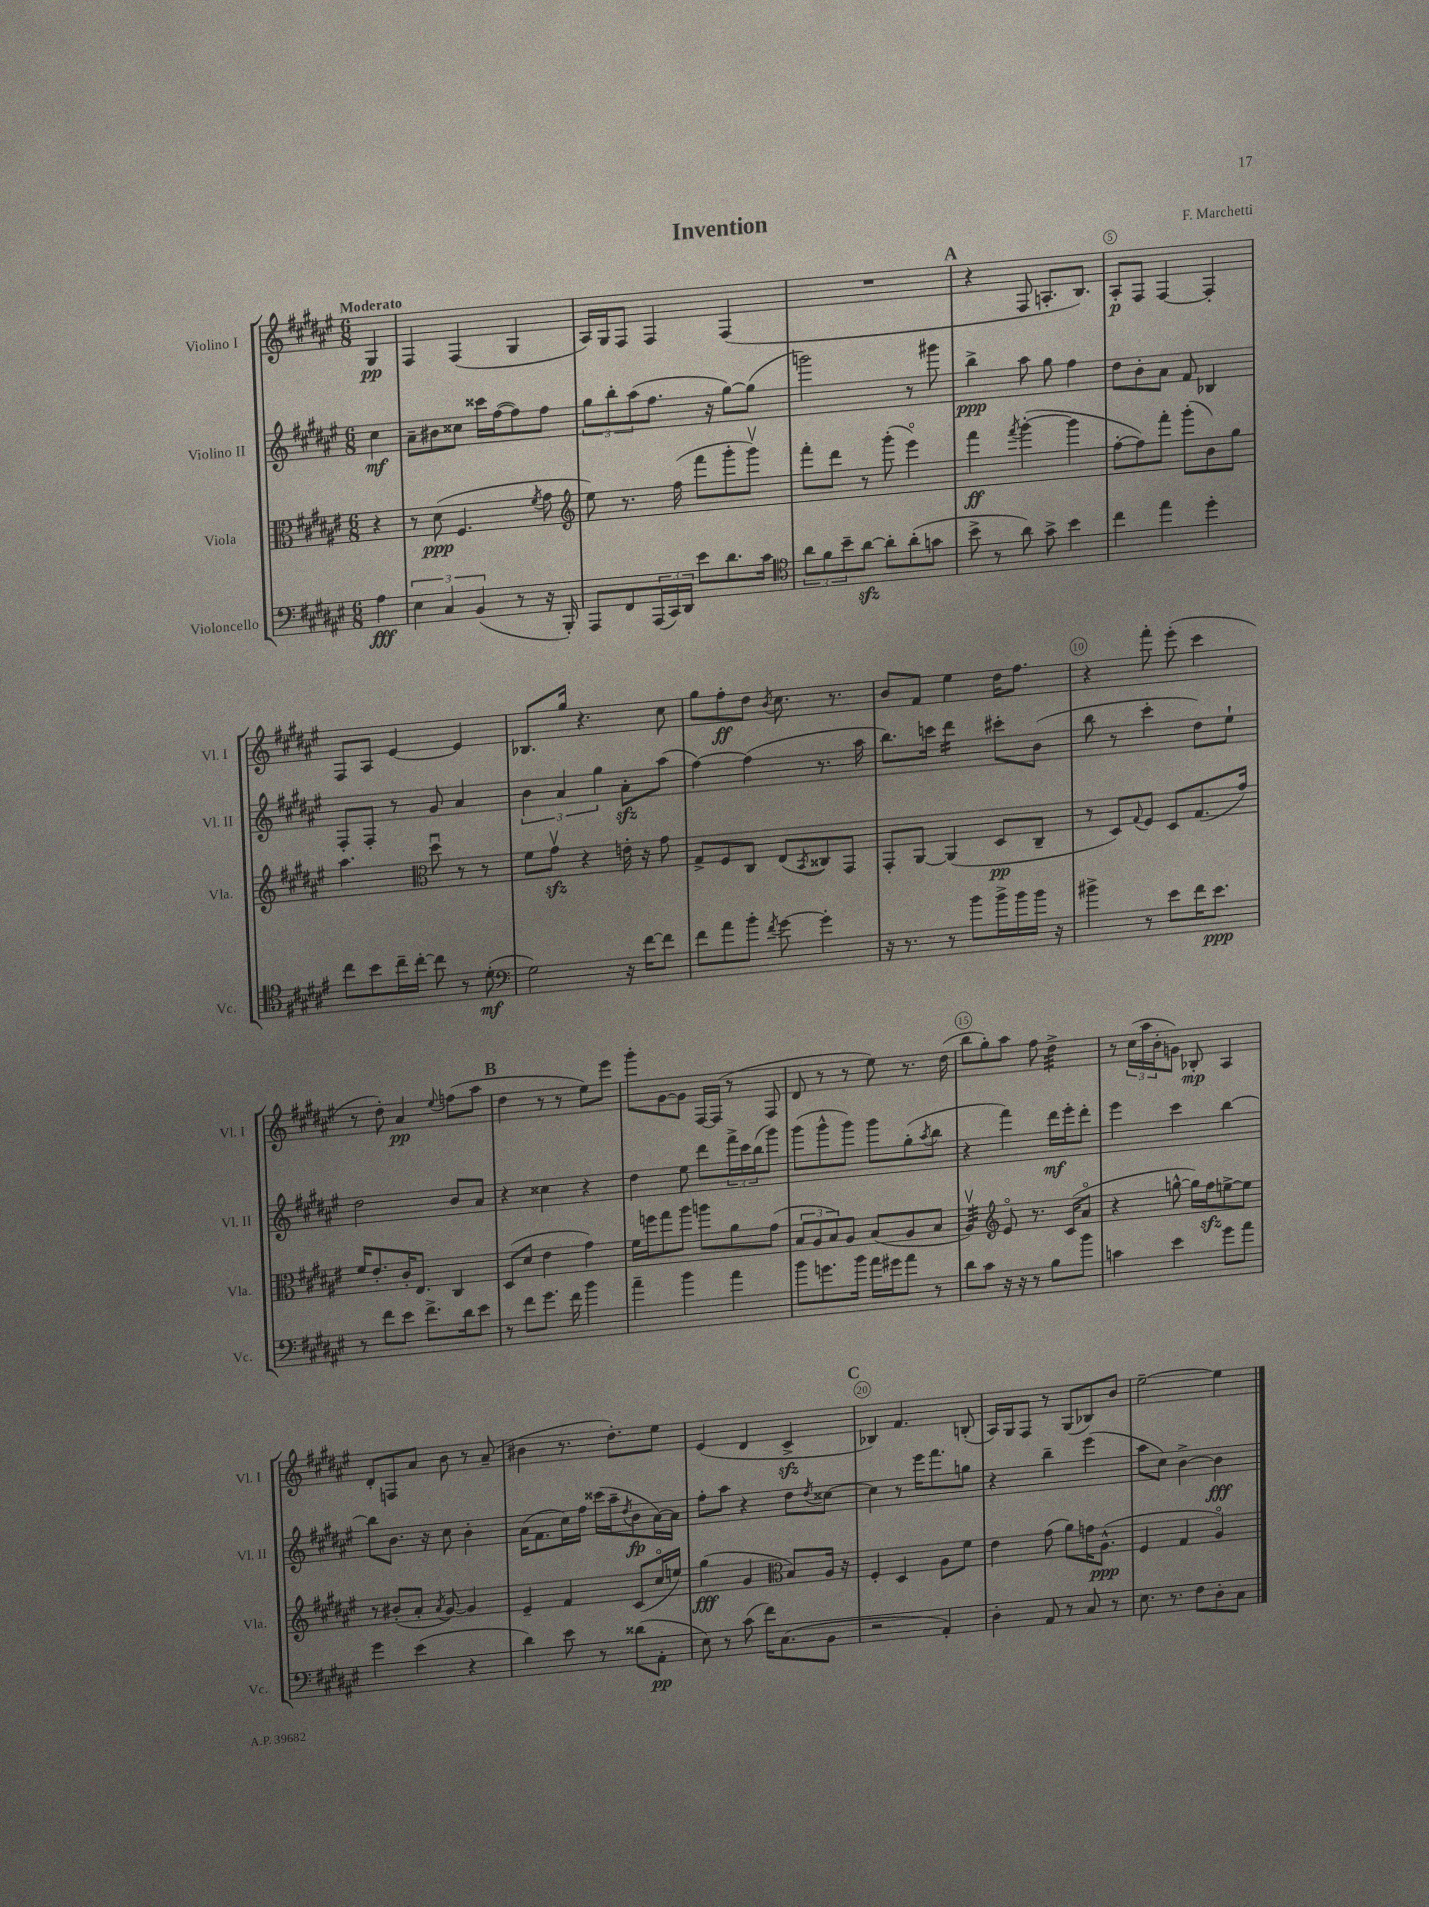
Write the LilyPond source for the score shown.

\header { title = "Invention" composer = "F. Marchetti" }
<<
\new StaffGroup <<
\new Staff = "s0" \with { instrumentName = "Violino I" shortInstrumentName = "Vl. I" } {
    \clef treble \key fis \major \numericTimeSignature \time 6/8 \partial 4 \tempo "Moderato"
    gis4\pp |
    fis4 fis4( gis4 |
    ais16) gis16 fis8 fis4 fis4( |
    R2. |
    \mark \markup { \bold "A" } r4 fis8 a8.-. b8.) |
    ais8-.\p fis8 fis4~ fis4-. |
    fis8 ais8 eis'4~ eis'4 |
    bes8. gis''16 r4. cis''8 |
    gis''8 fis''8-.\ff dis''8 \acciaccatura { b'8 } cis''8. r8. |
    b'8 fis'8 eis''4 dis''16 fis''8. |
    r4 fis'''8-. eis'''8-.( cis'''4 |
    r8 dis''8-.) ais'4\pp \appoggiatura { eis''8 } f''8( ais''8 |
    \mark \markup { \bold "B" } dis''4 r8 r8 eis''8) eis'''8 |
    gis'''8-. gis'8~ gis'8 fis16~ fis16( r8 fis8 |
    dis'8 r8 r8 eis''8) r8. dis''16( |
    b''8 gis''8-.) ais''8 fis''8 dis''4:32-> |
    r8 \tuplet 3/2 { cis''16( ais''16 b'16-. } g'8) bes8-.\mp ais4 |
    dis'8-. f8 ais'8 b'8 r8 ais'8--( |
    bis'4 r8. dis''8.-.) eis''8 |
    eis'4( dis'4 cis'4->\sfz |
    \mark \markup { \bold "C" } bes4) fis'4. b8-.( |
    ais16) gis16 fis8 r8 gis8( bes8) b'8 |
    eis''2~-- eis''4 \bar "|." |
}
\new Staff = "s1" \with { instrumentName = "Violino II" shortInstrumentName = "Vl. II" } {
    \clef treble \key fis \major \numericTimeSignature \time 6/8 \partial 4
    cis''4\mf |
    ais'8-- bis'8 cisis''8 cisis'''16 fis''16~( fis''8) fis''8 |
    \tuplet 3/2 { gis''8 b''8-. ais''8( } fis''8. r16 gis''8~) gis''8( |
    g'''2) r8 gis'''8 |
    \mark \markup { \bold "A" } b''4->\ppp ais''8 gis''8 fis''4 |
    dis''8 b'8-. ais'8 fis'8 bes4 |
    fis8-. fis8-. r8 gis'8 ais'4 |
    \tuplet 3/2 { b'4 ais'4 gis''4 } ais'8-.\sfz ais''8( |
    fis''4~) fis''4( r8. ais''16 |
    b''8.) c'''16 dis'''4:16 cis'''8-. b'8( |
    b''8 r8 cis'''4-. dis''8) eis''8-! |
    dis''2 b'8 ais'8 |
    \mark \markup { \bold "B" } r4 cisis''4 r4 |
    dis''4 eis''8 dis'''8 \tuplet 3/2 { fis'''16-> cis'''16 b''16( } gis'''8) |
    gis'''8( gis'''8-^ gis'''8) gis'''8 gis''8-.( \acciaccatura { ais''8 } b''8 |
    r4 fis'''4) dis'''16\mf eis'''16-. dis'''8-. |
    eis'''4 cis'''4 b''4~ |
    b''8 b'8. r16 cis''8 b'4-. |
    ais'16( fis'8. cis''16) fis''16 cisis'''16( ais''16-- \acciaccatura { dis''8 } b'8\fp ais'16~) ais'16 |
    fis''8-. ais''8 r4 dis''8 \acciaccatura { dis''8 } cisis''8~ |
    \mark \markup { \bold "C" } cisis''4 r8 eis'''16 fis'''8. g''8 |
    r4 b''4-- eis'''4( |
    ais''8 cis''8) b'4~-> b'4\fff \bar "|." |
}
\new Staff = "s2" \with { instrumentName = "Viola" shortInstrumentName = "Vla." } {
    \clef alto \key fis \major \numericTimeSignature \time 6/8 \partial 4
    r4 |
    r8 dis'8\ppp( fis4. \acciaccatura { fis'8 } gis'8 |
    \clef treble eis''8) r8. fis''16( fis'''8 gis'''8-. gis'''8\upbow) |
    fis'''8-. dis'''8 r8 gis'''8-.( eis'''4\flageolet) |
    \mark \markup { \bold "A" } fis'''4\ff \acciaccatura { fis'''8 } gis'''4~-.( gis'''4 |
    fis''8~-. fis''8) fis'''8-. gis'''8-.( b'8) gis''8 |
    ais''4. \clef alto dis''8\downbow r8 r8 |
    fis'8 gis'8\upbow\sfz r4 e'16-. r16 gis'8 |
    gis8-> fis8 cis8 eis8( \acciaccatura { b,8 } cisis8) gis,8 |
    gis,8-. ais,8~ ais,4( dis8\pp cis8-- |
    r8 dis8) \appoggiatura { gis8 } fis8 dis8 gis8.( gis'16) |
    fis'16 eis'8.-. cis'16-. eis8. cis4 |
    \mark \markup { \bold "B" } dis8( dis'8 eis'4 gis'4) |
    fis'16 f''16 gis''8 ais''8 a''8 ais'8 gis'8( |
    \tuplet 3/2 { b8 ais8 b8) } ais8 b8( ais8 b8 |
    ais4:32\upbow) \clef treble eis'8\flageolet r8. cis'16( ais'8\flageolet |
    r4 g''8~-^ g''16) fis''16\sfz e''8~-> e''8 |
    r8 bis'8-.( ais'8-. \acciaccatura { ais'8 } gis'8~) gis'4 |
    eis'4-- fis'4 cis'8( cis''16\flageolet e''16) |
    gis''4\fff( gis'4 \clef alto b8) ais16 r16 |
    \mark \markup { \bold "C" } fis4-. dis4 ais8 fis'8 |
    eis'4 gis'8( ais'8) g'16 ais8.-^\ppp( |
    fis4 gis4 ais4\flageolet) \bar "|." |
}
\new Staff = "s3" \with { instrumentName = "Violoncello" shortInstrumentName = "Vc." } {
    \clef bass \key fis \major \numericTimeSignature \time 6/8 \partial 4
    ais4\fff |
    \tuplet 3/2 { eis4 cis4 b,4( } r8 r16 b,,16-.) |
    ais,,8 fis,8 \tuplet 3/2 { ais,,16( cis,16) dis,16 } eis'8 dis'8. cis'16 |
    \clef tenor \tuplet 3/2 { ais'8 fis'8 b'8-- } ais'8~\sfz ais'8-. ais'8-.( g'8 |
    \mark \markup { \bold "A" } b'8-> r8 ais'8) gis'8-> b'4 |
    cis''4 eis''4 dis''4-. |
    cis''8 b'8 cis''16-- cis''16~-. cis''8 r8 dis'8-.\mf( |
    \clef bass gis2) r16 fis'16~ fis'8 |
    fis'8 ais'8 b'8-. \acciaccatura { fis'8 } gis'8~ gis'4-. |
    r16 r8. r8 b'8 b'16-> b'16 b'16 r16 |
    bis'4-> r8 eis'8 fis'16 eis'8.\ppp |
    r8 fis'8 eis'8 fis'8.-> dis'16 eis'8 |
    \mark \markup { \bold "B" } r8 fis'8 gis'8. fis'16 b'4 |
    ais'4-- b'4 ais'4 |
    b'8 g'8. b'16 ais'16 gis'16 ais'8 r8 |
    dis'8 cis'8 r16 r16 r8 b8 b'8 |
    c'4 eis'4 gis'8 ais'8 |
    gis'4 eis'4( r4 |
    dis'4) eis'8 r8 disis'8( ais,8-.\pp |
    eis8) r8 cis'8( fis'16) cis8.( b,8 |
    \mark \markup { \bold "C" } r2 ais,4-.) |
    dis4-. ais,8 r8 cis8 r8 |
    eis8. r8. fis8 dis8-. cis8 \bar "|." |
}
>>
>>
\layout { \context { \Score \override BarNumber.break-visibility = ##(#f #t #t) barNumberVisibility = #(every-nth-bar-number-visible 5) \override BarNumber.stencil = #(make-stencil-circler 0.1 0.3 ly:text-interface::print) } }
